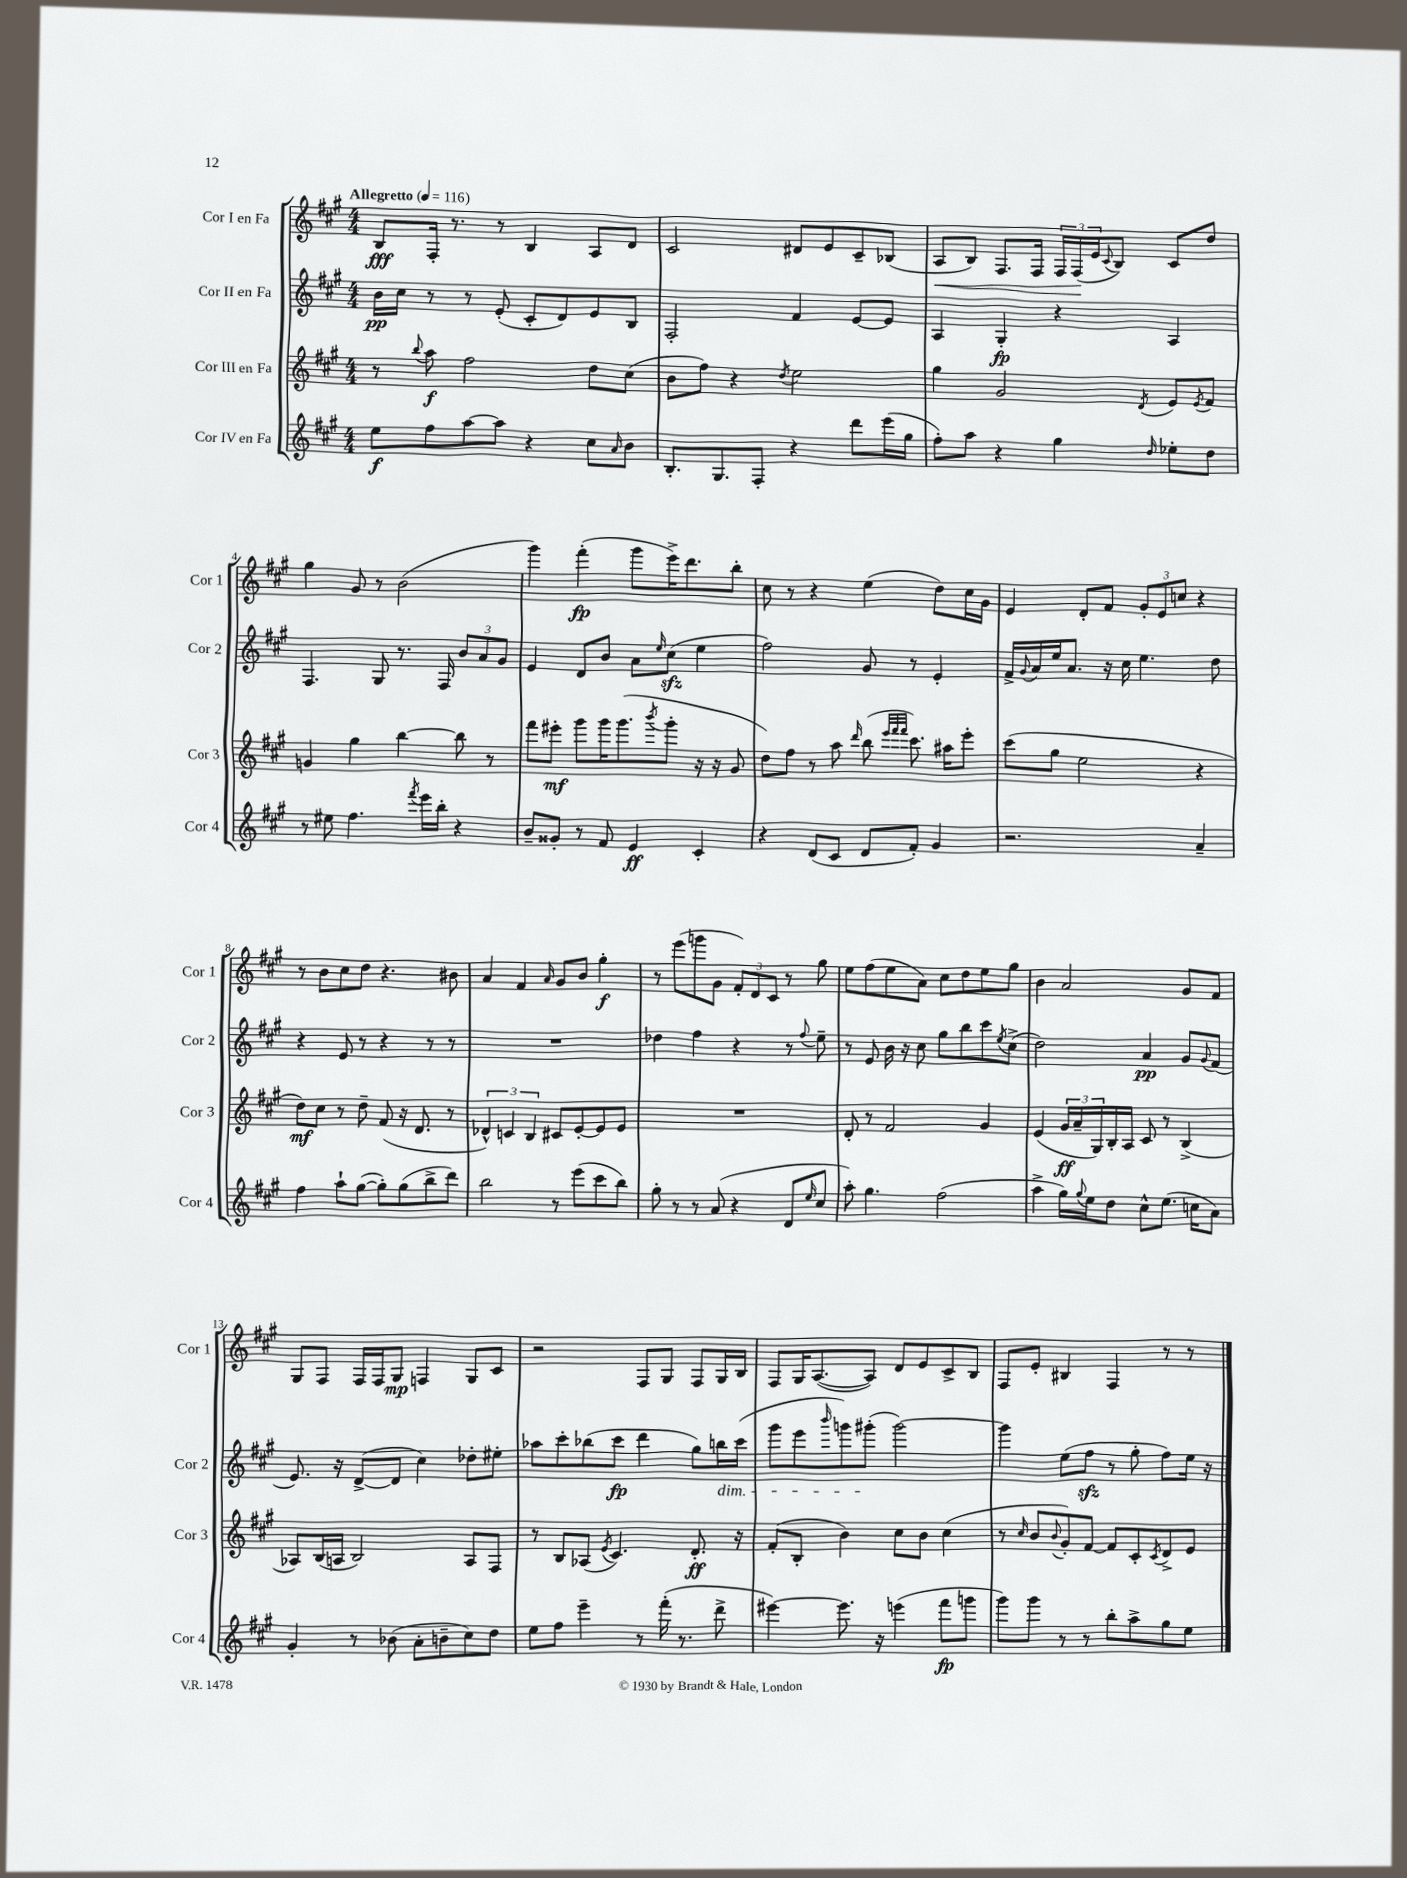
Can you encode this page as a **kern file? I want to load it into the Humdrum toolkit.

**kern	**kern	**kern	**kern
*staff4	*staff3	*staff2	*staff1
*clefG2	*clefG2	*clefG2	*clefG2
*k[f#c#g#]	*k[f#c#g#]	*k[f#c#g#]	*k[f#c#g#]
*M4/4	*M4/4	*M4/4	*M4/4
*MM116	*MM116	*MM116	*MM116
8ee	8r	16b	8B
.	.	16cc#	.
.	8qqbb	.	.
8ff#	8aa	8r	16F#'
.	.	.	8.r
[8aa	2ff#	8r	.
8aa]	.	(8e'	8r
4r	.	8c#'	4B
.	.	8d)	.
8cc#	8dd	8e	8A
16qqa	.	.	.
8b	(8cc#	8B	8d
=	=	=	=
8.B'	8b	2F#'	2c#
.	8ff#)	.	.
8.G#	.	.	.
.	4r	.	.
8F#'	.	.	.
.	8qdd	.	.
4r	2ee	4f#	8d#
.	.	.	8e
8ddd	.	[8e	8c#~
(16eee	.	8e]	(8B-
16gg#	.	.	.
=	=	=	=
8ff#')	4gg#	4A	8A
8aa	.	.	8B)
4r	2g#	4G#'	8.F#
.	.	.	16F#
4gg#	.	4r	24F#
.	.	.	(24F#
.	.	.	24e
.	.	.	8qqc#
.	.	.	8B)
16qqdd	8qd	.	.
8ee-'	8e	4A	8c#
.	8qe	.	.
8dd	8f#	.	8dd
=	=	=	=
8r	4g	4.F#	4gg#
8ee#	.	.	.
4.ff#	4gg#	.	8g#
.	.	8G#	8r
.	[4bb	8.r	(2b
8qfff#	.	.	.
16eee	.	.	.
16bb'	.	16F#	.
4r	8bb]	12b	.
.	.	12a	.
.	8r	.	.
.	.	12g#	.
=	=	=	=
8b~	8fff#	4e	4ggg#)
8g##'	8eee#'	.	.
8r	8ggg#	8d	(4fff#'
8f#	16ggg#	8b	.
.	(8.ggg#	.	.
4e	.	8a	8ggg#
.	8qbbb	16qqee	.
.	8ggg#'	(8cc#	16eee^)
.	.	.	8.ddd
4c#'	16r	4ee	.
.	16r	.	.
.	8g#	.	8bb'
=	=	=	=
4r	8dd)	2ff#)	8cc#
.	8ff#	.	8r
(8d	8r	.	4r
8c#	8aa	.	.
.	16qqddd	.	.
8d	(8bb	8g#	(4ee
.	32qqeee	.	.
.	32qqfff#	.	.
.	32qqfff#	.	.
8f#')	8.ccc#)	8r	.
4g#	.	4e'	8dd)
.	16aa#	.	.
.	8eee'	.	16cc#
.	.	.	16g#
=	=	=	=
2.r	(8ccc#	16f#^	4e
.	.	8qqg#	.
.	.	16a	.
.	8gg#	16ee	.
.	.	8.a	.
.	2ee	.	8d'
.	.	16r	8f#
.	.	16cc#	.
.	.	4.ee	12g#'
.	.	.	12e
.	.	.	12cc
4a~	4r	.	4r
.	.	8dd	.
=	=	=	=
4ff#	8dd)	4r	8r
.	8cc#	.	8b
8aa`	8r	8e	8cc#
([8gg#	8dd~	8r	8dd
8gg#'])	(8f#	4r	4.r
(8gg#	16r	.	.
.	8.d	.	.
8bb^	.	8r	.
8ddd)	8r	8r	8b#
=	=	=	=
2bb	6d-^^)	1r	4a
.	6c	.	.
.	.	.	4f#
.	6B	.	.
.	.	.	16qqa
8r	8c#	.	8g#
(8eee	[8e'	.	8b
8ccc#	8e]	.	4gg#'
8bb)	8e	.	.
=	=	=	=
8gg#'	1r	4dd-	8r
8r	.	.	(8eee
8r	.	4ff#	8ggg
(8a	.	.	8g#
4r	.	4r	12f#')
.	.	.	12d
.	.	.	12c#
8d	.	8r	8r
16qqee	.	8qqff#	.
8cc#	.	8ee~	8gg#
=	=	=	=
8aa')	8d'	8r	8ee
4.gg#	8r	8e	(8ff#
.	2f#	16b	8ee
.	.	16r	.
.	.	8cc#	8a)
(2ff#	.	8gg#	8cc#
.	.	8bb	8dd
.	4g#	8ccc#	8ee
.	.	8qee	.
.	.	(8cc#^	8gg#
=	=	=	=
4aa^	(4e	2dd)	4b
16gg#)	24g#	.	2a
.	24a~	.	.
8qqgg#	.	.	.
16ee	.	.	.
.	24G#)	.	.
8dd	16B'	.	.
.	16A	.	.
8cc#^^	8c#	4a	.
(8.ee	8r	.	.
.	(4B^	8g#	8g#
16cc	.	.	.
.	.	8qqg#	.
8a)	.	(8f#	8f#
=	=	=	=
4g#'	8A-)	8.e)	8G#
.	(16B	.	8F#
.	16A	16r	.
8r	2B)	([8d^	16F#
.	.	.	16F#
(8b-	.	8d]	8G#
8a'	.	4cc#)	4F
8b~	.	.	.
8cc#)	8A	8dd-'	8G#
8dd	8F#	8ee#'	8c#
=	=	=	=
8ee	8r	8aa-	2r
8ff#	8B	8ccc#'	.
4eee~	(8A-	(8bb-	.
.	8qe	.	.
.	4.c#)	8ccc#	.
8r	.	4ddd	8F#
(16fff#'	.	.	8G#
8.r	.	.	.
.	8.d'	8gg#)	8F#
8ddd^	.	16bb	16G#
.	16r	(16ccc#	16B
=	=	=	=
[4eee#)	(8f#'	8ggg#	8F#
.	8B'	8eee	16G#
.	.	.	([8.A
.	.	16qqbbb	.
8.eee#]	4b)	8ggg)	.
.	.	(8ggg#'	8A])
16r	.	.	.
(4eee	8cc#	[2ggg#)	8d
.	8b	.	8e
8fff#	(4cc#	.	8c#^
8ggg	.	.	8B
=	=	=	=
8ggg#)	8r	4ggg#]	8F#
.	16qqcc#	.	.
8ggg#	8b	.	8e'
.	8qqb	.	.
8r	8g#')	(8ee	4B#
8r	[8f#	8ff#	.
8bb'	8f#]	8r	4F#
8aa^	8c#'	8gg#'	.
.	8qc#	.	.
8gg#	8d^	8ff#)	8r
8ee	8e	16ee	8r
.	.	16r	.
==	==	==	==
*-	*-	*-	*-
